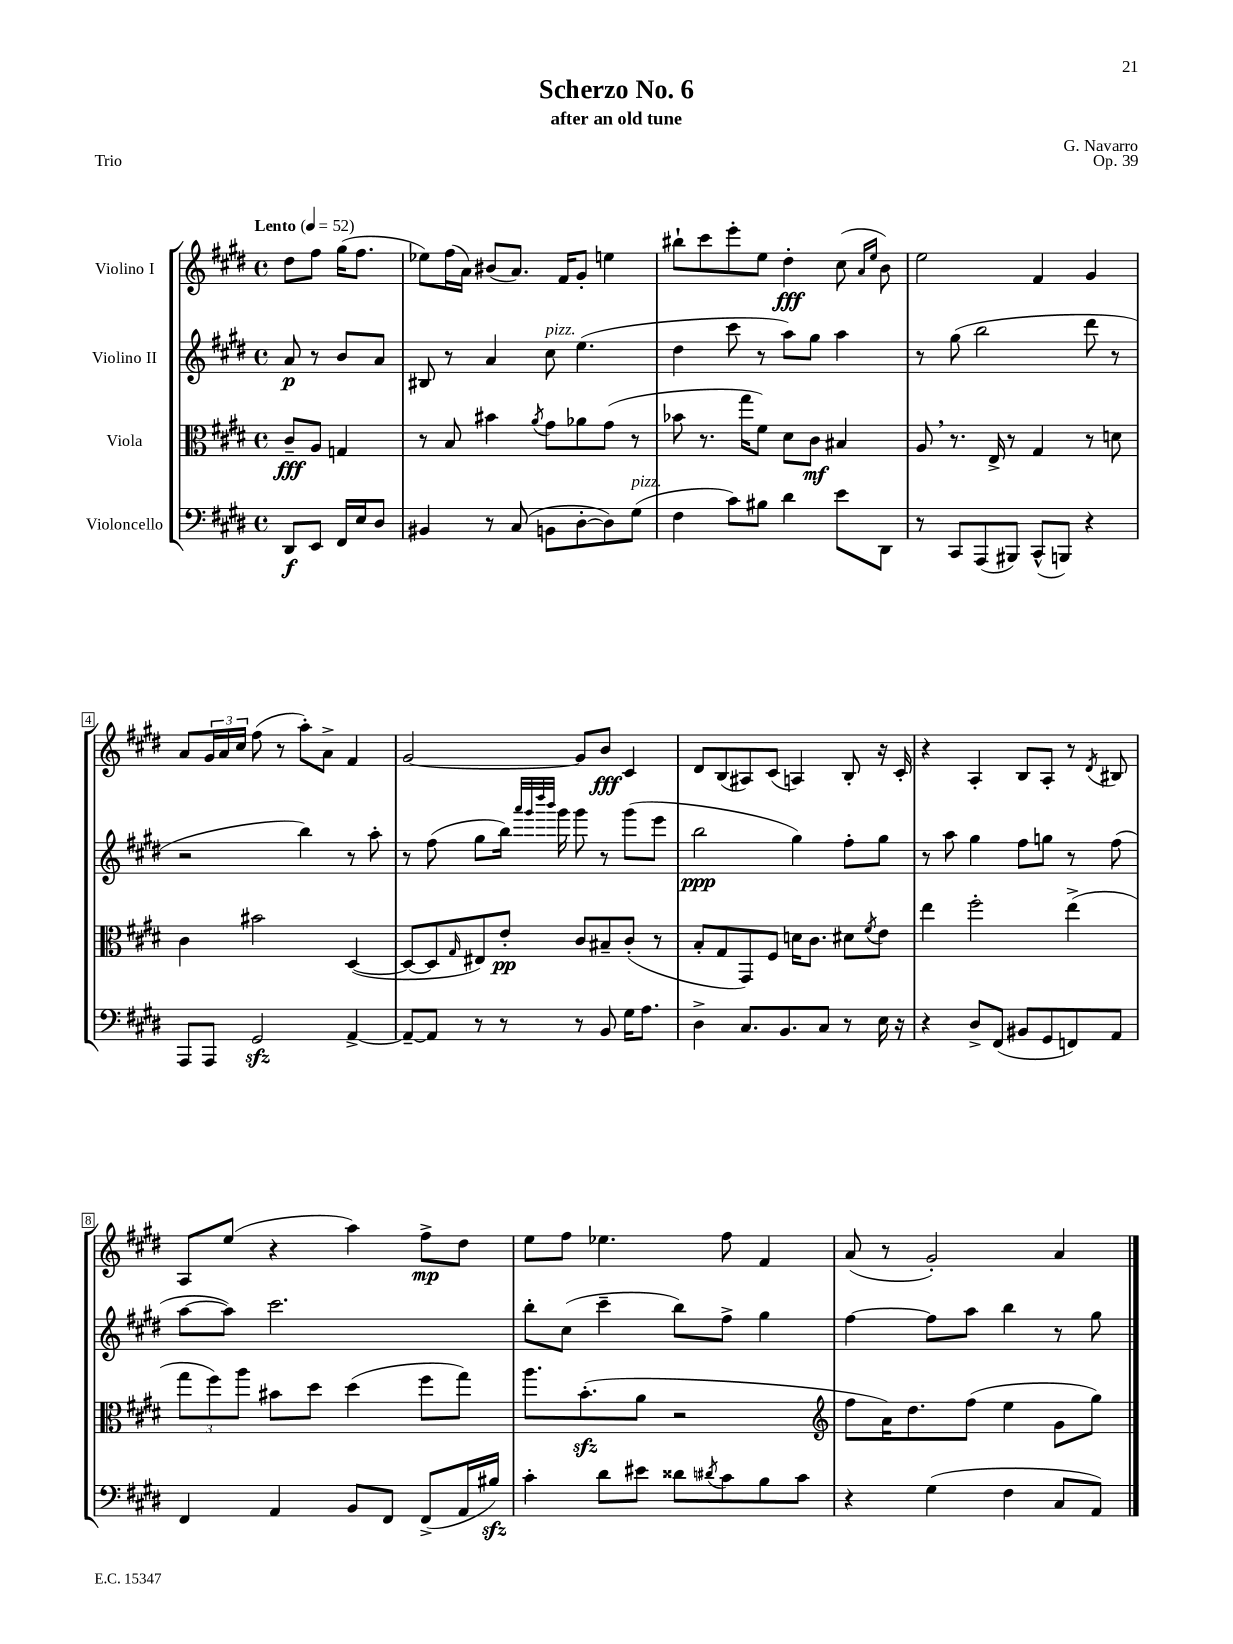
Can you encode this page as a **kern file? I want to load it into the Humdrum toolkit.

**kern	**kern	**kern	**kern
*staff4	*staff3	*staff2	*staff1
*clefF4	*clefC3	*clefG2	*clefG2
*k[f#c#g#d#]	*k[f#c#g#d#]	*k[f#c#g#d#]	*k[f#c#g#d#]
*M4/4	*M4/4	*M4/4	*M4/4
*met(c)	*met(c)	*met(c)	*met(c)
*MM52	*MM52	*MM52	*MM52
8DD#/L	8c#~/L	8a/	8dd#\L
8EE/J	8A/J	8r	8ff#\J
16FF#/LL	4G/	8b/L	(16gg#\LK
16E/J	.	.	8.ff#\J
8D#/J	.	8a/J	.
=	=	=	=
4BB#/	8r	8B#/	8ee-\L)
.	8B/	8r	(16ff#\L
.	.	.	16a\JJ)
8r	4b#\	4a/	(8b#/L
(8C#/	.	.	8.a/J)
.	8qa/	.	.
8BB\L	8g#\L	8cc#\	.
.	.	.	16f#/LK
[8D#'\	8a-\	(4.ee\	8g#'/J
8D#\])	(8g#\J	.	4ee\
(8G#\J	8r	.	.
=	=	=	=
4F#\	8b-\	4dd#\	8bb#`\L
.	8.r	.	8ccc#\
8c#\L)	.	8ccc#\	8eee'\
.	16gg#\LK	.	.
8B#\J	8f#\J)	8r	8ee\J
4d#\	8d#\L	8aa\L)	4dd#'\
.	8c#\J	8gg#\J	.
8e\L	4B#/	4aa\	(8cc#\
.	.	.	16qqa/LL
.	.	.	16qqee/JJ
8DD#\J	.	.	8b\)
=	=	=	=
8r	8A/	8r	2ee\
8CC#/L	8.r	(8gg#\	.
(8AAA/	.	2bb\	.
.	16E^/	.	.
8BBB#/J)	8r	.	.
(8CC#^^/L	4G#/	.	4f#/
8BBB/J)	.	.	.
4r	8r	8ddd#\	4g#/
.	8d\	8r	.
=	=	=	=
8AAA/L	4c#\	2r	8a/L
8AAA/J	.	.	24g#/L
.	.	.	24a/
.	.	.	24cc#/JJ
2GG#/	2b#\	.	(8ff#\
.	.	.	8r
.	.	4bb\)	8aa'\L)
.	.	.	8a^\J
[4AA^/	([4D#/	8r	4f#/
.	.	8aa'\	.
=	=	=	=
8AA~/_L	8D#/_L	8r	[2g#/
8AA/]J	8D#/]	(8ff#\	.
.	16qqG#/	.	.
8r	8E#/)	8gg#\L	.
8r	8e'/J	16bb\Jk)	.
.	.	32qqaaa/LLL	.
.	.	32qqggg#/	.
.	.	32qqdddd#/	.
.	.	32qqbbb/JJJ	.
.	.	16ggg#\	.
8r	8c#/L	8ggg#\	8g#/]L
8BB/	8B#~/	8r	8b/J
16G#\LK	(8c#'/J	(8ggg#\L	4c#/
8.A\J	.	.	.
.	8r	8eee\J	.
=	=	=	=
4D#^\	8B'/L	2bb\	8d#/L
.	8G#/	.	(8B/
8.C#/L	8GG#/)	.	8A#/)
.	8F#/J	.	(8c#/J
8.BB/	.	.	.
.	16d\LK	4gg#\)	4A/)
.	8.c#\J	.	.
8C#/J	.	.	.
8r	8d#\L	8ff#'\L	8B'/
.	8qf#/	.	.
16E\	8e\J	8gg#\J	16r
16r	.	.	16c#'/
=	=	=	=
4r	4ee\	8r	4r
.	.	8aa\	.
8D#^/L	2ff#'\	4gg#\	4A'/
(8FF#/J	.	.	.
8BB#/L	.	8ff#\L	8B/L
8GG#/	.	8gg\J	8A'/J
8FF/)	(4ee^\	8r	8r
.	.	.	8qd#/
8AA/J	.	(8ff#\	8B#/
=	=	=	=
4FF#/	12gg#\L	[8aa\L	8A/L
.	12ff#\)	.	.
.	.	8aa\]J)	(8ee/J
.	12aa\J	.	.
4AA/	8b#\L	2.ccc#\	4r
.	8dd#\J	.	.
8BB/L	(4dd#\	.	4aa\)
8FF#/J	.	.	.
(8FF#^/L	8ff#\L	.	8ff#^\L
16AA/L	8gg#\J)	.	8dd#\J
16B#/JJ)	.	.	.
=	=	=	=
4c#'\	8.aa\L	8bb'\L	8ee\L
.	.	(8cc#\J	8ff#\J
.	(8.b'\	.	.
8d#\L	.	4ccc#~\	4.ee-\
8e#\J	8a\J	.	.
8d##\L	2r	8bb\L)	.
8qd#/	.	.	.
8c#\	.	8ff#^\J	8ff#\
8B\	.	4gg#\	4f#/
8c#\J	.	.	.
=	=	=	=
*	*clefG2	*	*
4r	8ff#\L	[4ff#\	(8a/
.	16a\K)	.	8r
.	8.dd#\	.	.
(4G#\	.	8ff#\]L	2g#'/)
.	(8ff#\J	8aa\J	.
4F#\	4ee\	4bb\	.
8C#/L	8g#\L	8r	4a/
8AA/J)	8gg#\J)	8gg#\	.
==	==	==	==
*-	*-	*-	*-
